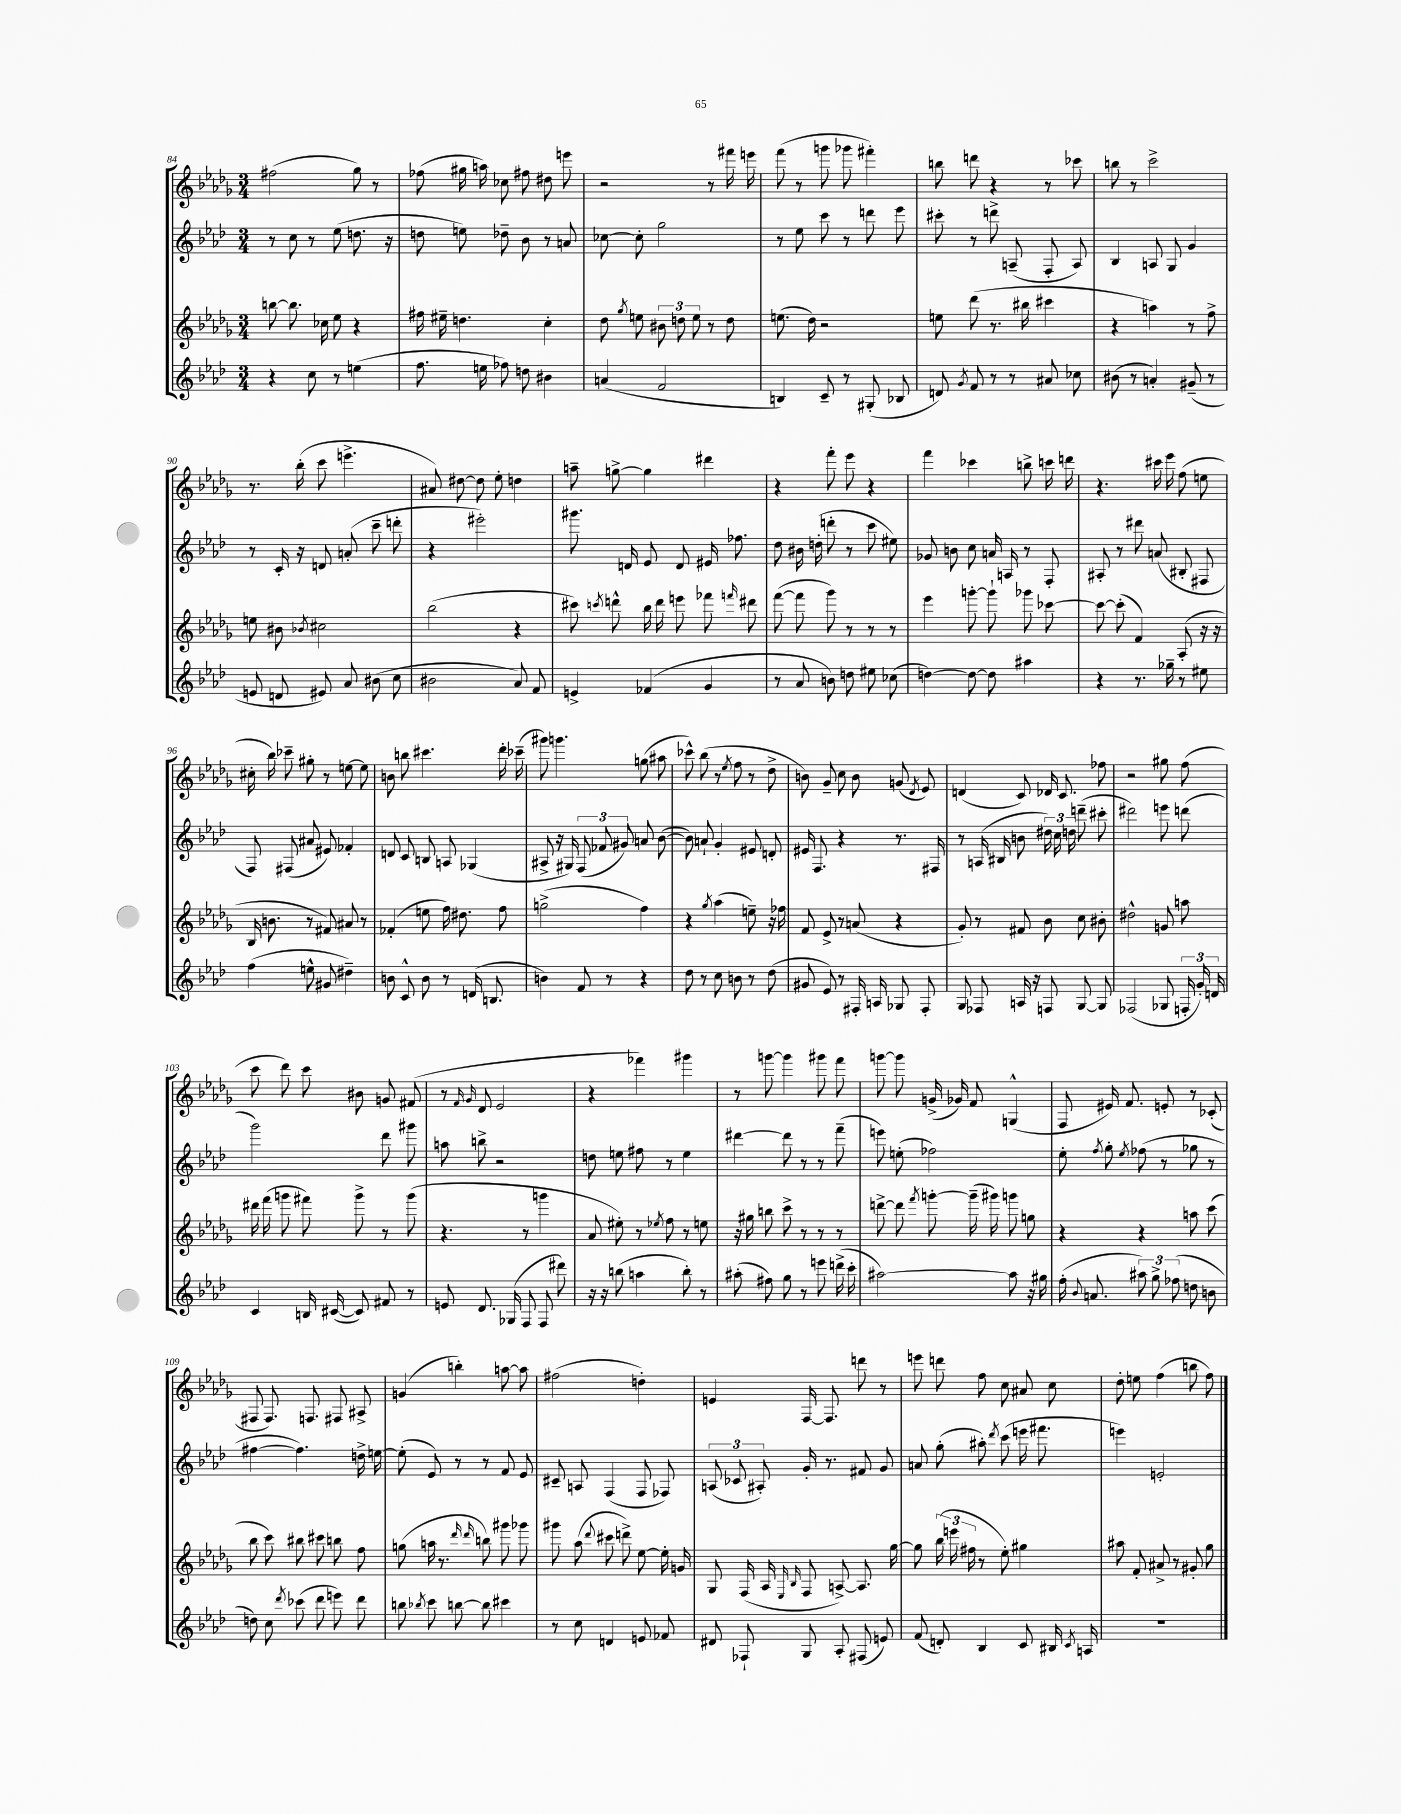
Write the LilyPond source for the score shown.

<<
\new StaffGroup <<
\new Staff = "s0" {
    \clef treble \key des \major \numericTimeSignature \time 3/4
    \autoBeamOff fis''2( ges''8) r8 |
    fes''8( gis''16 a''16) ces''8 fis''8 dis''8 e'''8 |
    r2 r8 fis'''16 e'''16 |
    f'''8( r8 g'''8 ges'''8 fis'''4-.) |
    b''8 d'''8 r4 r8 ces'''8 |
    b''8 r8 c'''2-> |
    r8. bes''16-.( c'''8 e'''4.-> |
    ais'8) dis''8~ dis''8 ees''8-. d''4 |
    a''8-- g''8~-> g''4 dis'''4 |
    r4 f'''8-. ees'''8 r4 |
    f'''4 ces'''4 b''8-> c'''16 d'''16 |
    r4. cis'''16 ees'''16 f''8( e''8 |
    cis''16-. bes''16) ces'''8-- gis''8-. r8 e''8~ e''8 |
    b'8 b''8 cis'''4. des'''16-. ces'''16--( |
    gis'''8) g'''4. g''8( ais''8 |
    ces'''8-^) bes''8( r8 \acciaccatura { ees''8 } f''8 r8 des''8-> |
    b'8) ges'8-- c''8 b'8 g'8( \acciaccatura { des'8 } ees'8) |
    d'4( c'8) des'16 c'8. fes''8 |
    r2 gis''8 f''8( |
    c'''8 des'''8) c'''8 bis'8 g'8 fis'8( |
    r8 \grace { f'16 ges'16 } des'8 ees'2 |
    r4 fes'''4) gis'''4 |
    r8 g'''8~ g'''4 gis'''8 f'''8 |
    g'''8~ g'''8 g'16->( ges'16) f'8 g4-^( |
    f8 eis'16) f'8. e'8-. r8 ces'8-.( |
    fis8 fis8.) f8. fis8 ais8-> |
    g'4( b''4-.) a''8~ a''8 |
    fis''2( d''4-.) |
    e'4 f16~ f8. d'''8 r8 |
    e'''8 d'''8 f''8 c''8 ais'8 c''8 |
    des''8-. e''8 f''4( b''8 f''8) \bar "|." |
}
\new Staff = "s1" {
    \clef treble \key aes \major \numericTimeSignature \time 3/4
    \autoBeamOff r8 c''8 r8 ees''8( d''8. r16 |
    d''8 e''8) des''8-- bes'8 r8 a'8 |
    ces''8~ ces''8-. g''2 |
    r8 ees''8 c'''8 r8 d'''8 ees'''8 |
    cis'''8-. r8 d'''8-> a8--( f8-. a8) |
    bes4 a8 g8 g'4 |
    r8 c'16-. r16 d'8 a'8-.( c'''8-- d'''8-. |
    r4 eis'''2-.) |
    gis'''8. d'16 ees'8 d'8 eis'16 fes''8. |
    des''8 bis'16 d''16-.( d'''8-. r8 c'''8 eis''8) |
    ges'8 b'8 c''8 a'16 a16 r8 f8-. |
    ais8-. r8 dis'''8 a'8( bis8-. fis8 |
    f8) fis8( ais'8 eis'8) fes'4-. |
    d'8 c'8 b8 a8 ges4( |
    ais8-> r16 gis16) \tuplet 3/2 { f8( fes'8 gis'8) } a'8 bes'8~( |
    bes'8) a'8-! g'4-. eis'8 d'8-. |
    eis'16 f8. r4 r8. fis16 |
    r8 a16( bis16 b'8 \tuplet 3/2 { dis''16) c''16 d''16 } d'''8--( cis'''8-. |
    dis'''2) e'''8 d'''8( |
    g'''2) des'''8 gis'''8 |
    a''8 b''8-> r2 |
    d''8 e''8 fis''8 r8 e''4 |
    dis'''4~ dis'''8 r8 r8 f'''8--( |
    e'''8) e''8-.( fes''2) |
    ees''8-. \acciaccatura { f''8 } g''8-. \acciaccatura { ees''8 } fes''8( r8 ges''8 r8 |
    fis''4~ fis''4.) d''16-> e''16~ |
    e''8-.( ees'8) r8 r8 f'8 ees'8 |
    cis'8-- a8 f4( f8 fes8) |
    \tuplet 3/2 { a8( ces'8 ais8-.) } g'16-. r8. fis'8 g'8 |
    a'8 g''8-.( ais''8-.) \acciaccatura { des'''8 } c'''8( e'''16 fis'''8. |
    e'''4) e'2-. \bar "|." |
}
\new Staff = "s2" {
    \clef treble \key des \major \numericTimeSignature \time 3/4
    \autoBeamOff b''8~ b''8. ces''16 ees''8 r4 |
    fis''16 eis''16-- d''4. c''4-. |
    des''8 \acciaccatura { ges''8 } e''8 \tuplet 3/2 { bis'8 d''8 e''8 } r8 d''8 |
    e''8.( des''16) r2 |
    e''8 des'''8( r8. bis''16 cis'''4 |
    r4 a''4) r8 f''8-> |
    e''8 bis'8 \acciaccatura { bes'8 } cis''2 |
    bes''2( r4 |
    cis'''8) \acciaccatura { c'''8 } d'''8-^ bes''16 d'''16 e'''8 fes'''8 \grace { f'''16 } dis'''8 |
    f'''8~( f'''8 ges'''8) r8 r8 r8 |
    ees'''4 g'''8~-. g'''8-! ges'''8 ces'''8~ |
    ces'''8~ ces'''8-.( f'4) aes8-.( r16 r16 |
    bes16 b'8. r8 fis'8) ais'8 r8 |
    fes'4-.( e''8 f''16) dis''8. f''8 |
    g''2->( f''4) |
    r4 \acciaccatura { ges''8 } aes''4( e''8--) r16 fes''16 |
    f'8 ees'8-> r8 a'8( r4 |
    ges'8-.) r8 fis'8 bes'8 c''8 bis'8-. |
    dis''2-^ g'8 a''8 |
    dis'''16 f'''16( g'''8 fis'''8) g'''8-> r8 g'''8( |
    r4. r8 g'''4 |
    aes'8 eis''8-.) r8 \acciaccatura { ees''8 } f''8 r8 e''8 |
    r16 gis''16 b''8 c'''8-> r8 r8 r8 |
    d'''8~-> d'''8 \acciaccatura { f'''8 } g'''8~-. g'''16--( gis'''16) g'''8 g''8 |
    r4 r4 a''8 c'''8( |
    bes''8 c'''8) bis''8 cis'''8 b''8 f''8 |
    g''8( a''16 r8. \grace { des'''16 des'''16 } b''8) gis'''8 ges'''8 |
    gis'''8 aes''8( \appoggiatura { des'''8 } cis'''8 d'''8->) ees''8~ ees''16-. g'16 |
    ges8 f16( aes16 \grace { ees16 bes16 } f8 a8~->) a8. ges''16~ |
    ges''8 \tuplet 3/2 { bes''16( e'''16 fis''16 } r8 ees''8-.) gis''4 |
    ais''8 f'8-. ais'8-> r8 gis'8-. ges''8 \bar "|." |
}
\new Staff = "s3" {
    \clef treble \key aes \major \numericTimeSignature \time 3/4
    \autoBeamOff r4 c''8 r8 e''4( |
    f''8. e''16 fes''8) d''8 bis'4 |
    a'4( f'2 |
    b4) c'8-- r8 gis8-.( bes8 |
    d'8) \acciaccatura { g'8 } f'8 r8 r8 ais'8 ces''8 |
    bis'8( r8 a'4-.) gis'8--( r8 |
    e'8 d'8 eis'8) aes'8 bis'8( c''8 |
    bis'2 aes'8) f'8 |
    e'4-> fes'4( g'4 |
    r8 aes'8 b'8) d''8 eis''8 ces''8( |
    d''4~) d''8~ d''8 ais''4 |
    r4 r8. ges''16-- r8 eis''8 |
    f''4( e''8-^ gis'8 dis''4--) |
    b'8 c'8-^ b'8 r8 d'16( b8. |
    b'4) f'8 r8 r4 |
    des''8 r8 c''8 b'8 r8 des''8( |
    gis'8 ees'8) r8 fis16-. a16 ges8 fis8-. |
    g8 fes8 a16 r16 f8 g8~ g8 |
    fes2( ges8 \tuplet 3/2 { f16-. g'16-.) d'16 } |
    c'4 b16 cis'16~( cis'8) fis'8 r8 |
    e'8 des'8. ges16( f8 f8 dis'''8) |
    r16 r16 b''8( a''4 b''8-.) r8 |
    ais''8-.( fis''8) g''8 r8 e'''8 d'''16->( c'''16-. |
    ais''2~) ais''8 r16 gis''16 |
    f''16-.( \appoggiatura { bes'8 } a'8. \tuplet 3/2 { ais''8) g''8-> fes''8( } d''8 b'8 |
    d''8) c''8 \acciaccatura { des'''8 } ces'''8( des'''8 e'''8) des'''8 |
    b''8 \acciaccatura { bes''8 } c'''8 b''8~ b''8 cis'''4 |
    r8 c''8 d'4 e'8 fes'8 |
    dis'8 fes8-! g8 aes8-. fis8( e'8) |
    f'8( d'8-.) bes4 c'8 bis16 \acciaccatura { c'8 } a16 |
    R2. \bar "|." |
}
>>
>>
\layout { \context { \Score currentBarNumber = #84 } }
